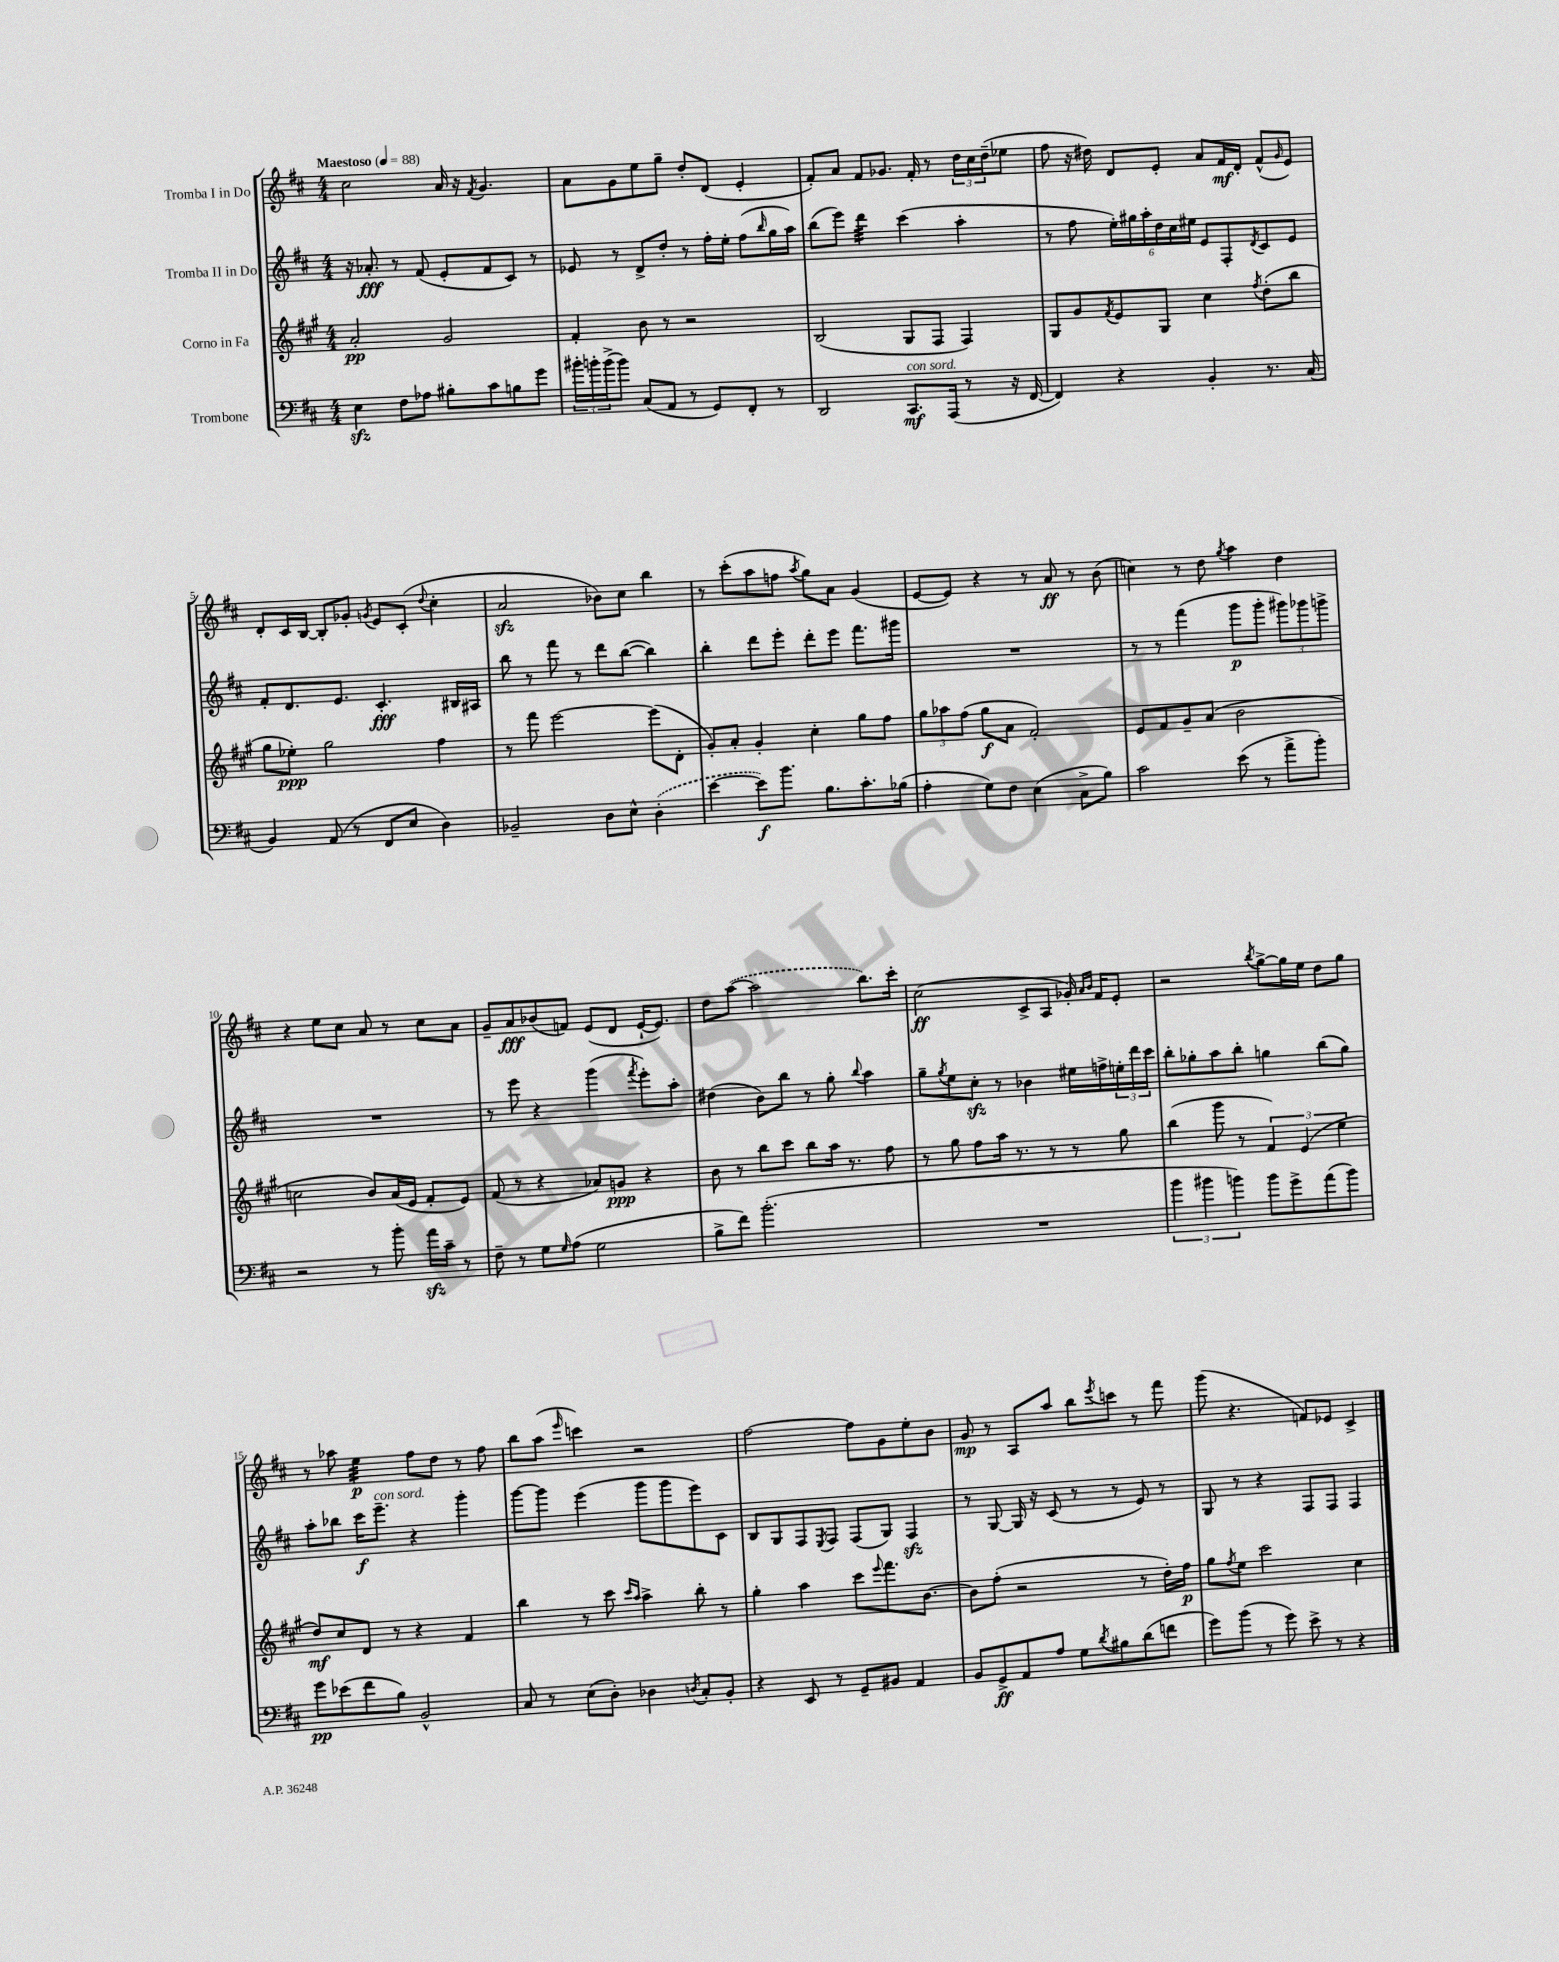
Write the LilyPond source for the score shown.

<<
\new StaffGroup <<
\new Staff = "s0" \with { instrumentName = "Tromba I in Do" } {
    \clef treble \key d \major \numericTimeSignature \time 4/4 \tempo "Maestoso" 4 = 88
    cis''2 a'16 r16 \acciaccatura { fis'8 } g'4. |
    a'8 g'8 e''8 g''8-- d''8-. d'8( e'4-. |
    fis'8-.) a'8 fis'8 ges'8. fis'16-. r8 \tuplet 3/2 { d''16 cis''16 d''16--( } ees''8 |
    fis''8 r16 dis''16) d'8 e'8-. a'8 fis'16\mf d'16-. fis'8-^( \grace { g'16 } e'8) |
    d'8-. cis'16 b16~ b8-. ges'8-. \acciaccatura { g'8 } e'8 cis'8-.( \appoggiatura { d''8 } cis''4-. |
    a'2\sfz bes'8) cis''8 b''4 |
    r8 cis'''8-.( a''8 f''8 \acciaccatura { a''8 } g''8) a'8 g'4( |
    e'8~ e'8) r4 r8 a'8\ff r8 b'8( |
    c''4) r8 d''8 \acciaccatura { g''8 } a''4 d''4 |
    r4 e''8 cis''8 a'8 r8 cis''8 a'8 |
    g'8-- a'8\fff bes'8( f'8) e'8( d'8 e'16~-! e'8.) |
    d''8 \once \slurDashed a''8~( a''2 b''8.) cis'''16-. |
    cis''2\ff( cis'8-> a8 ges'16-.) \grace { a'16 b'16 } fis'16 e'8-. |
    r2 \acciaccatura { b''8 } g''8~-> g''16 e''16 d''8 g''8 |
    r8 aes''8 e''4:32\p fis''8 d''8 r8 fis''8 |
    b''8 a''8( \grace { e'''16 } c'''4) r2 |
    fis''2~ fis''8 g'8 e''8-. b'8 |
    g'8\mp r8 a8 a''8 b''8 \acciaccatura { e'''8 } c'''8 r8 fis'''8 |
    g'''8( r4. f'8) ees'8 cis'4-> \bar "|." |
}
\new Staff = "s1" \with { instrumentName = "Tromba II in Do" } {
    \clef treble \key d \major \numericTimeSignature \time 4/4
    r16 aes'8.-.\fff r8 fis'8( e'8-. fis'8 cis'8) r8 |
    ees'8 r8 d'8-> d''8-. r8 fis''16-. e''16-. fis''8( \grace { b''16 } g''16 a''16) |
    b''8( e'''8) d'''4:32 cis'''4( a''4-. |
    r8 fis''8 \tuplet 6/4 { e''16-.) gis''16 a''16-. d''16 cis''16 eis''16 } e'8 fis8-. \acciaccatura { d'8 } cis'8 e'8 |
    fis'8-. d'8. e'8. cis'4.-.\fff bis16 ais16 |
    b''8 r8 fis'''8 r8 d'''8 b''8~( b''4) |
    b''4-. d'''8 e'''8-. d'''8-. e'''8 fis'''8. gis'''16 |
    R1 |
    r8 r8 fis'''4( g'''8\p g'''8-. \tuplet 3/2 { gis'''8) ges'''8 g'''8-> } |
    R1 |
    r8 e'''8 r4 g'''4( \acciaccatura { fis'''8 } e'''8-.) a''8-. |
    dis''4( b'8) b''8 r8 g''8-. \appoggiatura { b''8 } a''4 |
    g''8-- \acciaccatura { g''8 } e''8 cis''8-.\sfz r8 bes'4 eis''16 f''16-> \tuplet 3/2 { e''16-. d'''16 cis'''16 } |
    b''8-. ges''8-. a''8 b''8-. g''4 b''8( g''8) |
    a''8-. bes''8 cis'''16\f e'''8.--^\markup { \italic "con sord." } r4 g'''4-. |
    g'''8~ g'''8 e'''4( g'''8 g'''8 e'''8) cis'8 |
    b8 g8 fis8 \acciaccatura { e8 } fis8 fis8( g8) fis4\sfz |
    r8 g8~ g16 r16 cis'8( r8 r8 e'8) r8 |
    g8 r8 r4 fis8 fis8 fis4 \bar "|." |
}
\new Staff = "s2" \with { instrumentName = "Corno in Fa" } {
    \clef treble \key a \major \numericTimeSignature \time 4/4
    a'2-.\pp gis'2 |
    fis'4-. b'8 r8 r2 |
    b2( gis8 fis8 fis4) |
    gis8 gis'8 \acciaccatura { fis'8 } e'8 gis8 cis''4 \acciaccatura { fis''8 } d''8-.( b''8 |
    gis''8 ees''8-.\ppp) gis''2 fis''4 |
    r8 fis'''8 e'''2~ e'''8( d'8-. |
    gis'8-.) a'8-. gis'4-. cis''4-. gis''8 fis''8 |
    \tuplet 3/2 { gis''8 aes''8 fis''8( } gis''8\f a'8 fis'2-.) |
    e'8 fis'8 gis'8-- a'8( b'2 |
    c''2 b'8) a'16( e'16 fis'8-. e'8) |
    fis'8( r8 r4 aes'8) g'8\ppp r4 |
    b'8 r8 b''8 cis'''8 b''8 a''16 r8. fis''8 |
    r8 gis''8 fis''8 a''16 r8. r8 r8 gis''8 |
    b''4( gis'''8 r8 \tuplet 3/2 { fis'4) e'4( e''4 } |
    d''8\mf) cis''8 d'8 r8 r4 fis'4 |
    b''4 r8 cis'''8 \grace { cis'''16 a''16 } a''4-> b''8-. r8 |
    gis''4-. a''4 cis'''8 \appoggiatura { e'''8 } fis'''8. b'8.~ |
    b'8 fis''8-.( r2 r8 d''16-.) fis''16\p |
    gis''8 \acciaccatura { fis''8 } e''8 cis'''2 cis''4 \bar "|." |
}
\new Staff = "s3" \with { instrumentName = "Trombone" } {
    \clef bass \key d \major \numericTimeSignature \time 4/4
    e4\sfz fis8 aes8 bis8-. cis'8 b8 g'8 |
    \tuplet 3/2 { bis'16-. b'16-. b'16->( } b'8) cis8( a,8 r8 g,8) fis,8-. r8 |
    d,2 cis,8.\mf^\markup { \italic "con sord." } a,,16( r8 r16 fis,16~ |
    fis,4) r4 b,4-. r8. cis16( |
    b,4) a,8( r8 fis,8 e8 d4) |
    bes,2-- d8 e8-^ \once \slurDashed d4-.( |
    e'4~ e'8\f) b'8. b8. cis'8.-. bes16( |
    a4-. g8) fis8 e4( cis8-> b8) |
    cis'2 e'8( r8 a'8-> b'8-.) |
    r2 r8 b'8-. a'16\sfz cis'16-- r8 |
    fis8-- r8 g8 \grace { g16 } a8( g2 |
    b8-> fis'8) b'2.-.( |
    R1 |
    \tuplet 3/2 { b'4 bis'4 b'4) } b'8 g'8-> a'8( b'8) |
    g'8\pp ees'8( fis'8 b8) b,2-^ |
    cis8 r8 e8( d8-.) des4 \acciaccatura { d8 } cis8-. b,8-. |
    r4 e,8 r8 g,8-- bis,8 a,4 |
    b,8 g,8->\ff a,8 a8 g8 \acciaccatura { d'8 } bis8 d'8( f'8 |
    g'8) b'8( r8 g'8) e'8-> r8 r4 \bar "|." |
}
>>
>>
